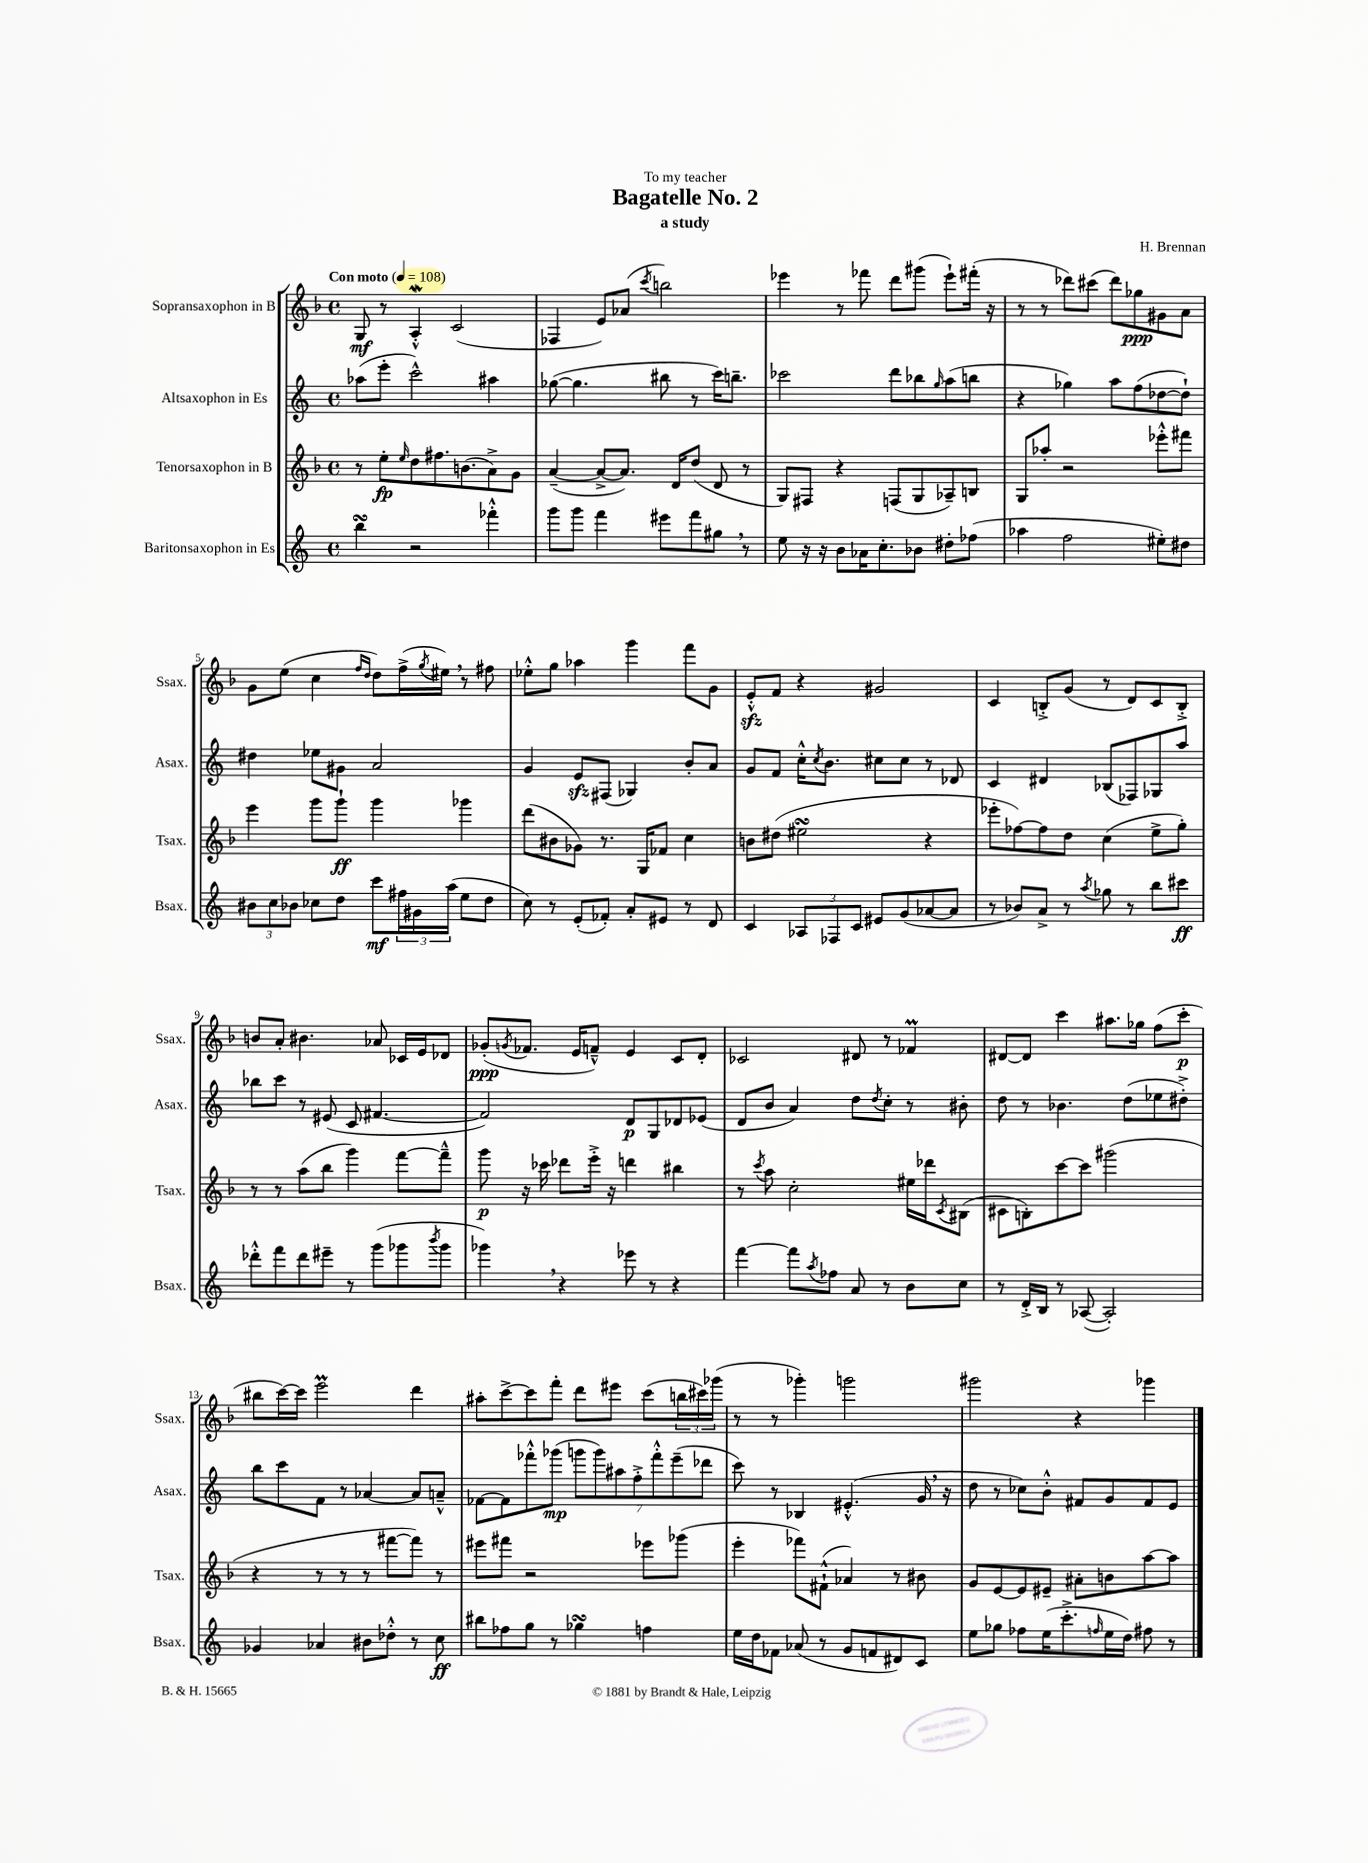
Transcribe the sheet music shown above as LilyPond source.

\header { title = "Bagatelle No. 2" composer = "H. Brennan" subtitle = "a study" dedication = "To my teacher" }
<<
\new StaffGroup <<
\new Staff = "s0" \with { instrumentName = "Sopransaxophon in B" shortInstrumentName = "Ssax." } {
    \clef treble \key f \major \defaultTimeSignature \time 4/4 \tempo "Con moto" 4 = 108
    g8\mf r8 a4-.-^\mordent c'2( |
    fes4 e'8) aes'8( \acciaccatura { c'''8 } b''2) |
    ees'''4 r8 fes'''8 d'''8 gis'''8( ees'''8-!) fis'''16-.( r16 |
    r8 r8 des'''8) cis'''8( des'''8) ges''8\ppp gis'8 a'8 |
    g'8 e''8( c''4 \grace { f''16 d''16 } d''8) f''16->( \acciaccatura { g''8 } eis''16) \breathe r8 fis''8 |
    ees''8-.-^ g''8 aes''4 g'''4 f'''8 g'8 |
    e'8-.-^\sfz f'8 r4 gis'2 |
    c'4 b8-.-> g'8( r8 d'8) c'8 b8-.-> |
    b'8 a'8-. bis'4. aes'8 ces'16 e'16 des'8 |
    ges'8-.\ppp( \acciaccatura { g'8 } fes'8. e'16 f'8---^) e'4 c'8 d'8-. |
    ces'2 dis'8 r8 fes'4\prall |
    dis'8~ dis'8 c'''4 ais''8. ges''16 f''8( c'''8-.\p |
    bis''8 c'''16~) c'''16 e'''2\prall d'''4 |
    ais''8-. c'''8~-> c'''8 f'''8-. d'''8 eis'''8 c'''8( \tuplet 3/2 { b''16 cis'''16) ges'''16( } |
    r8 r8 ges'''4-.) g'''2 |
    gis'''2 r4 ges'''4 \bar "|." |
}
\new Staff = "s1" \with { instrumentName = "Altsaxophon in Es" shortInstrumentName = "Asax." } {
    \clef treble \key c \major \defaultTimeSignature \time 4/4
    aes''8( e'''8-. c'''2-^) ais''4 |
    ges''8~( ges''4. bis''8 r8 c'''16) b''8.-- |
    ces'''2 d'''8 bes''8 \grace { g''16 } a''8( b''8 |
    r4 ges''4) a''8 f''8( des''8~ des''8-!) |
    dis''4 ees''8 gis'8 a'2 |
    g'4 e'8\sfz fis8( ges4) b'8-. a'8 |
    g'8 f'8 c''16-.-^ \acciaccatura { c''8 } b'8. cis''8 cis''8 r8 des'8 |
    c'4 dis'4 bes8( fes8) ges8 a''8 |
    bes''8 c'''8 r8 eis'8( c'8 fis'4.~ |
    fis'2) d'8\p g8 des'8 ees'8( |
    d'8 b'8 a'4) d''8 \acciaccatura { d''8 } c''8-. r8 bis'8-. |
    d''8 r8 bes'4. d''8( ees''8 dis''8-.->) |
    b''8 c'''8 f'8 r8 aes'4~ aes'8 a'8---^ |
    fes'8~ fes'8 fes'''8-.-^ ges'''8\mp( \tuplet 7/4 { g'''8 g'''8) ais''8 f''8-.-> fes'''8-.-^ e'''8--( des'''8 } |
    c'''8) r8 bes4 eis'4.-.-^( g'16 \breathe r16 |
    d''8 r8 ces''8) b'8-.-^ fis'8 g'8 fis'8 e'8 \bar "|." |
}
\new Staff = "s2" \with { instrumentName = "Tenorsaxophon in B" shortInstrumentName = "Tsax." } {
    \clef treble \key f \major \defaultTimeSignature \time 4/4
    r8 e''8-.\fp \grace { e''16 } d''8 fis''8. b'8.( a'8->) g'8 |
    a'4~--( a'8~-> a'8.) d'16 d''8( d'8 r8 |
    g8) fis8 r4 f8( g8 aes8--) b8 |
    g8 aes''8-. r2 ees'''8-.-^ fis'''8 |
    e'''4 g'''8 g'''8-!\ff g'''4 ges'''4 |
    d'''8( bis'8 ges'8) r8. g16 fes'8 c''4 |
    b'8 dis''8( eis''2\turn r4 |
    ees'''8-. fes''8~) fes''8 d''8 c''4( e''8-> g''8-.) |
    r8 r8 a''8( bes''8 g'''4) f'''8~ f'''8---^ |
    g'''8\p r16 ces'''16 des'''8 e'''16-.-> r16 d'''4 bis''4 |
    r8 \acciaccatura { c'''8 } a''8 c''2-. eis''16 des'''16 \acciaccatura { c'8 } bis8( |
    cis'8 b8-.) c'''8~ c'''8 gis'''2( |
    r4 r8 r8 r8 fis'''8~ fis'''8) r8 |
    eis'''8 fis'''8 r2 ees'''8 ges'''8( |
    e'''4-. fes'''8) fis'8-!-^( aes'4) r8 bis'8 |
    g'8 e'8~ e'8 eis'8-- ais'8-. b'8 a''8~ a''8 \bar "|." |
}
\new Staff = "s3" \with { instrumentName = "Baritonsaxophon in Es" shortInstrumentName = "Bsax." } {
    \clef treble \key c \major \defaultTimeSignature \time 4/4
    b''4\turn r2 fes'''4-.-^ |
    g'''8 g'''8 f'''4 eis'''8 f'''8 gis''8 \breathe r8 |
    e''8 r16 r16 b'8 aes'16 c''8.-. bes'8 dis''8-. fes''8( |
    aes''4 f''2 eis''8-.) dis''8 |
    \tuplet 3/2 { bis'8 c''8 bes'8 } ces''8 d''8 c'''8\mf \tuplet 3/2 { fis''16 gis'16 a''16( } e''8 d''8 |
    c''8) r8 e'8-.( fes'8-.) a'8-. eis'8 r8 d'8 |
    c'4 \tuplet 3/2 { aes8 fes8 c'8 } eis'8 g'8( aes'8~ aes'8 |
    r8 bes'8) a'8-> r8 \acciaccatura { a''8 } ges''8 r8 b''8 cis'''8\ff |
    des'''8-.-^ f'''8 des'''8 eis'''8-- r8 g'''8( ges'''8 \acciaccatura { b'''8 } ges'''8 |
    ges'''4) \breathe r4 ees'''8 r8 r4 |
    f'''4~ f'''8 \acciaccatura { a''8 } fes''8 a'8 r8 b'8 c''8 |
    r8 d'16-.-> b16 r8 aes8~( aes2-.) |
    ges'4 aes'4 bis'8 des''8-.-^ r8 c''8\ff |
    bis''8 fes''8 g''8 r8 ges''4\turn f''4 |
    e''16 d''16 fes'8 aes'8( r8 g'8 f'8 dis'8) c'8 |
    e''8 ges''8 fes''8 e''16( c'''8.-.-> \grace { f''16 } e''16 d''16) fis''8 r8 \bar "|." |
}
>>
>>
